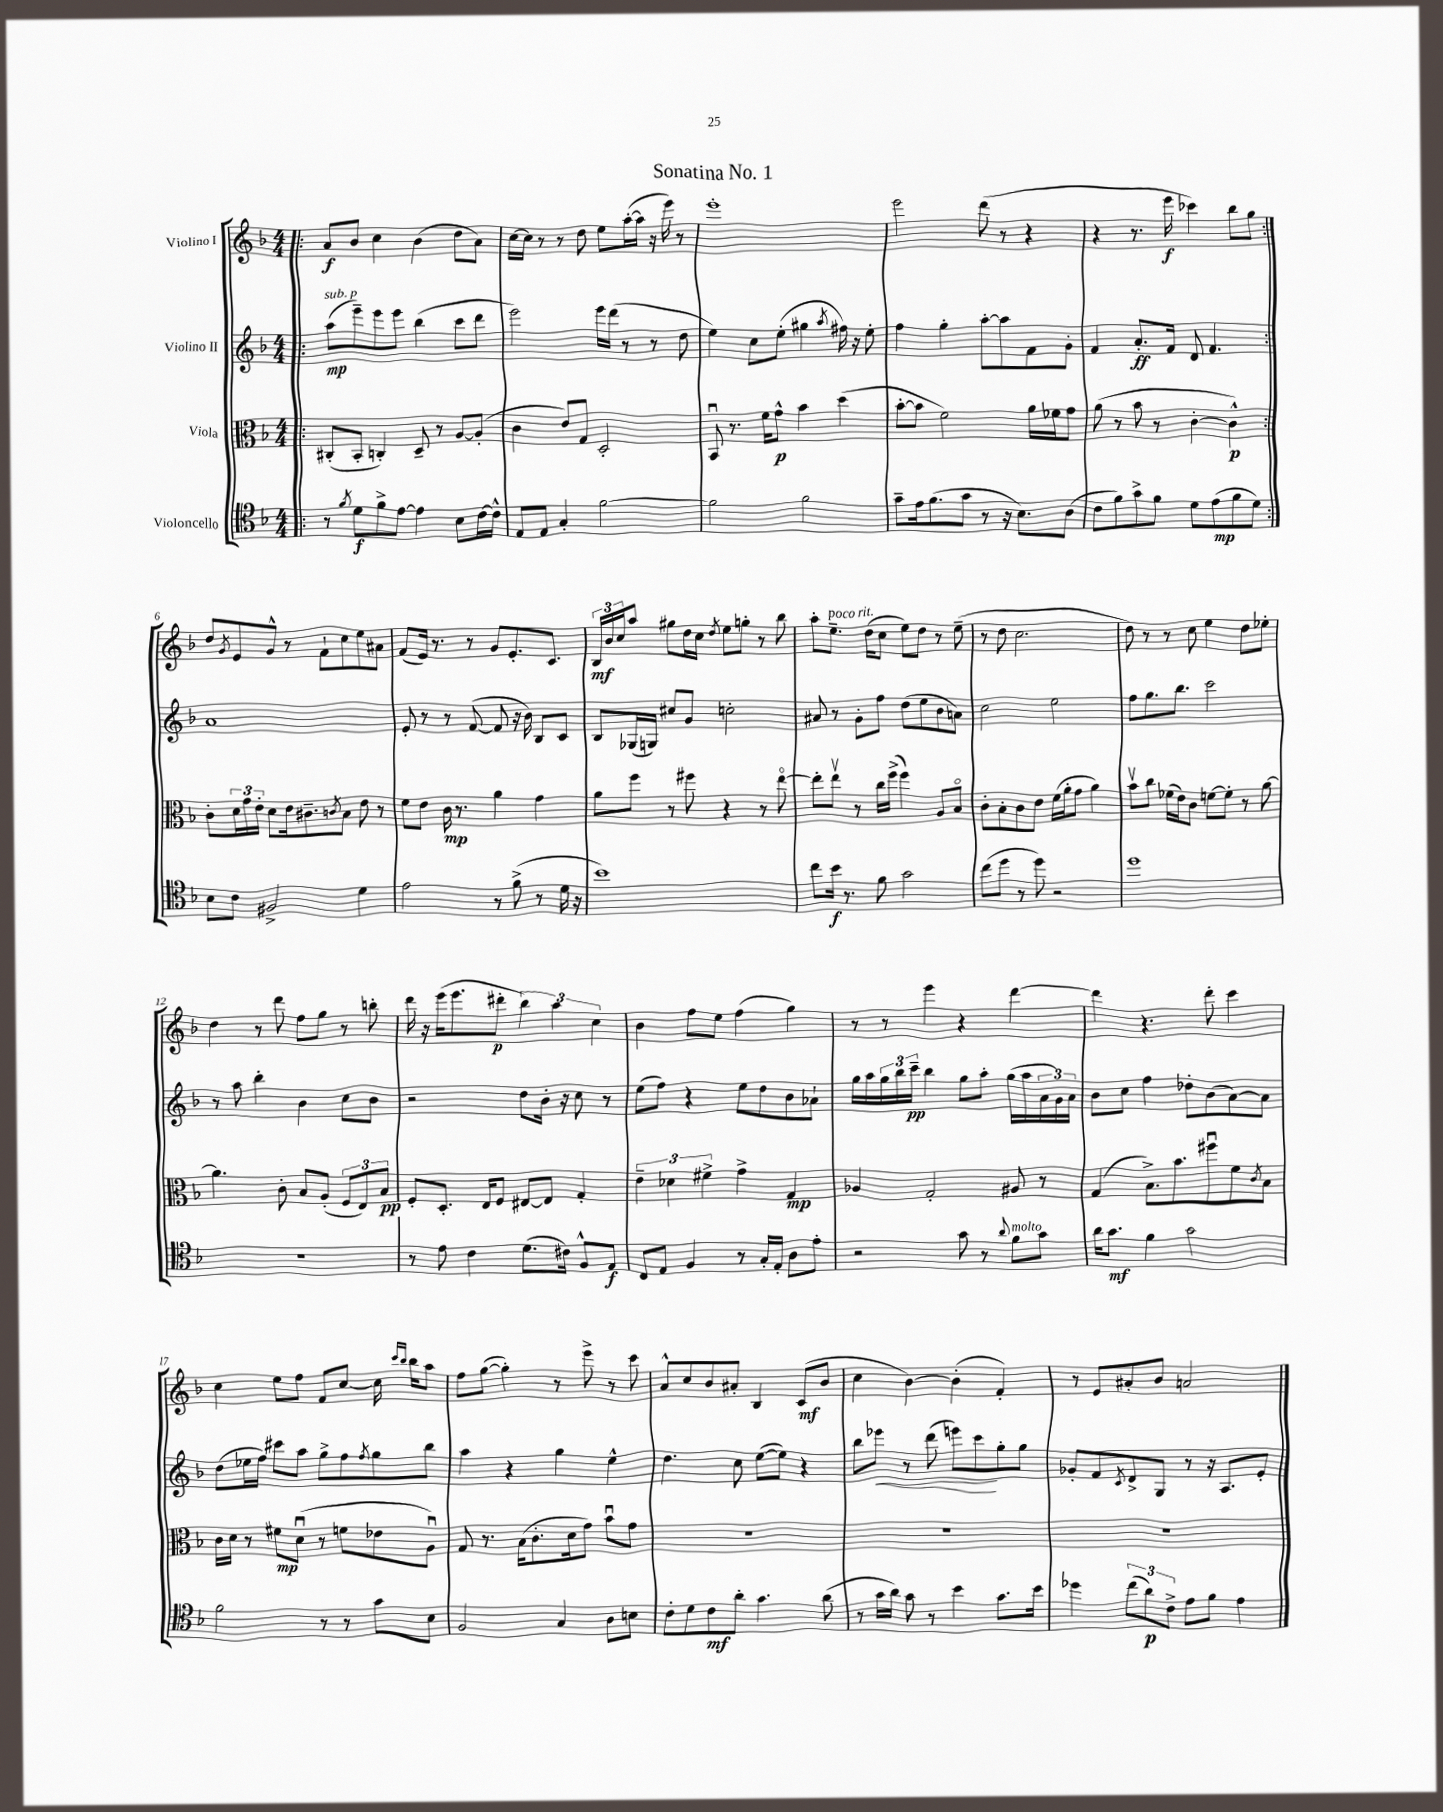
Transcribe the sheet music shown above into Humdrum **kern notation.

**kern	**kern	**kern	**kern
*staff4	*staff3	*staff2	*staff1
*clefC4	*clefC3	*clefG2	*clefG2
*k[b-]	*k[b-]	*k[b-]	*k[b-]
*M4/4	*M4/4	*M4/4	*M4/4
=!|:	=!|:	=!|:	=!|:
8r	(8C#'	(8aa	8a
8qf	.	.	.
8d	8BB-'	8eee~)	8b-
8f^	4C')	8eee	4cc
[8e	.	8eee	.
4e]	8D~	(4bb-	(4b-
.	8r	.	.
8B-	[8A	8ccc	8dd
[16c	(8A']	8ddd	8a)
16c^^]	.	.	.
=	=	=	=
8E	4c	2eee)	[16cc
.	.	.	16cc]
8E	.	.	8r
4G'	8e)	.	8r
.	8G	.	8dd
[2f	2D'	16eee	8ee
.	.	(16ddd	.
.	.	8r	([16aa'
.	.	.	16aa]
.	.	8r	16r
.	.	.	16eee)
.	.	8dd	8r
=	=	=	=
2f]	8BB-u	4ee)	1eee'
.	8.r	.	.
.	.	8cc	.
.	16f	.	.
.	8g^^	(8ee'	.
2f	4b-	4gg#	.
.	.	8qaa	.
.	(4dd	16ff#)	.
.	.	16r	.
.	.	8ee'	.
=	=	=	=
8g~	[8b-'	4ff	2eee
16e	8b-]	.	.
(8.f	.	.	.
.	2f)	4gg'	.
8g	.	.	.
8r	.	[8aa'	(8ddd
16r	.	8aa]	8r
8.B-)	.	.	.
.	16a	8f	4r
.	16f-	.	.
(8A	8g	8g'	.
=	=	=	=
8c	(8a	4f	4r
8f)	8r	.	.
8g^	8b-	8.a'	8.r
8f	8r	.	.
.	.	16f	16eee
8d	[4c'	8d	4ccc-)
(8e	.	4.f	.
8f	4c^^])	.	8bb-
8d)	.	.	8gg
=:|!	=:|!	=:|!	=:|!
8B-	8c'	1a	8dd
.	.	.	8qg
8c	24d	.	8e
.	24g	.	.
.	24e'	.	.
2F#^	8d	.	8g^^
.	16e	.	8r
.	8.c#~	.	.
.	.	.	8f`
.	8qc	.	.
.	8B-	.	8cc
4d	8e	.	8ee
.	8r	.	8a#
=	=	=	=
2e	8f	8e'	(8f
.	8e	8r	16e)
.	.	.	8.r
.	16c	8r	.
.	8.r	.	.
.	.	([8f	8r
8r	4a	8f]	8g
(8f^	.	16r	8.e'
.	.	16b-)	.
8r	4g	8B-	.
.	.	.	8.c
16d	.	8c	.
16r	.	.	.
=	=	=	=
1b-)	8a	8B-	24B-
.	.	.	24b-
.	.	.	24cc
.	8ff	(16G-	8aa
.	.	16G)	.
.	8r	8cc#	8gg#
.	8ff#	8g	16dd
.	.	.	16cc
.	.	.	8qdd
.	4r	2cc'	8ee
.	.	.	8gg'
.	8r	.	8r
.	[8eeo	.	8bb-
=	=	=	=
8cc	8ee']	8a#	8aa'
16b-	8eev	8r	8.ee~
8.r	.	.	.
.	8r	8g'	.
.	.	.	(16dd
8f	16cc	8ff	8cc
.	(16ff^	.	.
2g	4ff)	(8dd	8ee)
.	.	8ee	8dd
.	8A	8b-	8r
.	8B-o	8a)	(8ee~
=	=	=	=
(8cc	8c'	2cc	8r
8dd	8B-'	.	8dd
8r	8c	.	2.cc
8dd)	8e	.	.
2r	(16f	2ee	.
.	16a'	.	.
.	8g	.	.
.	4a)	.	.
=	=	=	=
1dd	8b-v	8ff	8dd)
.	8cc	8.gg	8r
.	(16f-	.	8r
.	16e)	8.bb-	.
.	8c	.	8cc
.	[8f	2ccc	4ee
.	8f']	.	.
.	8r	.	8dd
.	[8a	.	8ee-'
=	=	=	=
1r	4.a]	8r	4dd
.	.	8aa	.
.	.	4bb-'	8r
.	8c'	.	8ddd
.	8B-	4b-	8ff
.	(8A'	.	8gg
.	12F	8cc	8r
.	12E)	.	.
.	.	8b-	8bb'
.	12B-	.	.
=	=	=	=
8r	8F'	2r	16ddd
.	.	.	16r
8e	8.D'	.	(16eee
.	.	.	8.eee
4c	.	.	.
.	16E	.	.
.	8F	.	8ddd#'
(8.d	[8E#	8dd	6bb-)
.	8E#]	16b-'	.
.	.	.	6aa
16c#)	.	16r	.
8F^^	4G'	8cc	.
.	.	.	6cc
8E	.	8r	.
=	=	=	=
8C	6e~	(8ee	4b-
8E	.	8ff)	.
.	6d-	.	.
4F	.	4r	8ff
.	6f#^	.	.
.	.	.	8ee
8r	4g^	8ee	(4ff
16G'	.	8dd	.
16E'	.	.	.
8A	4G	8b-	4gg)
8e'	.	8a-`	.
=	=	=	=
2r	4A-	16gg	8r
.	.	16aa	.
.	.	24gg	8r
.	.	24bb-	.
.	.	24ccc~	.
.	2G'	4bb-	4eee
8g	.	8gg	4r
8r	.	8aa'	.
8qqa	.	.	.
8f	8A#	(16gg	[4ddd
.	.	16aa	.
8g	8r	24a	.
.	.	24g)	.
.	.	24a	.
=	=	=	=
16a	(4G	8b-	4ddd]
8.g	.	.	.
.	.	8cc	.
4f	8.B-^)	4ff	4.r
.	8.b-	.	.
2g	.	8dd-'	.
.	8ff#u	(8b-	8ddd'
.	8f	[8a)	4ccc
.	8qc	.	.
.	8B-	8a]	.
=	=	=	=
2f	16c	(8dd	4cc
.	16d	.	.
.	8r	16ee-	.
.	.	16ff)	.
.	8f#	8ccc#	8ee
.	(8du	8aa	8ff
8r	8r	8gg^	8f
8r	8f	8ff	[8cc
.	.	8qff	.
8g	8e-	8gg	16cc]
.	.	.	16qqccc
.	.	.	16qqbb-
.	.	.	16bb-
8B-	8Au)	8bb-	8aa
=	=	=	=
2F	8G	4aa	8ff
.	8.r	.	([8gg
.	.	4r	4gg'])
.	(16B-	.	.
.	8.c'	.	.
4G	.	4gg	8r
.	16d	.	.
.	8g)	.	8eee^
8A	8b-u	4ee^^	8r
8B	8g	.	8ccc
=	=	=	=
8c'	1r	4.dd	8a^^
8d	.	.	8cc
8c	.	.	8b-
8a'	.	8cc	8a#'
4.g	.	([8ee	4B-
.	.	8ee])	.
.	.	4r	(8c
(8a	.	.	8b-
=	=	=	=
8r	1r	8bb-	4cc
16g	.	8eee-	.
16a)	.	.	.
8g	.	8r	[4b-)
8r	.	(8ddd	.
4b-	.	8eee)	(4b-']
.	.	8ccc	.
8.g	.	8gg'	4f')
.	.	8gg	.
16b-	.	.	.
=	=	=	=
4dd-	1r	8g-'	8r
.	.	8f	8e
.	.	8qc	.
(12cc	.	8d^	8a#'
12a)	.	.	.
.	.	8G	8b-
12c^	.	.	.
8e	.	8r	2a
8f	.	16r	.
.	.	8.A	.
4e	.	.	.
.	.	8e'	.
==	==	==	==
*-	*-	*-	*-
